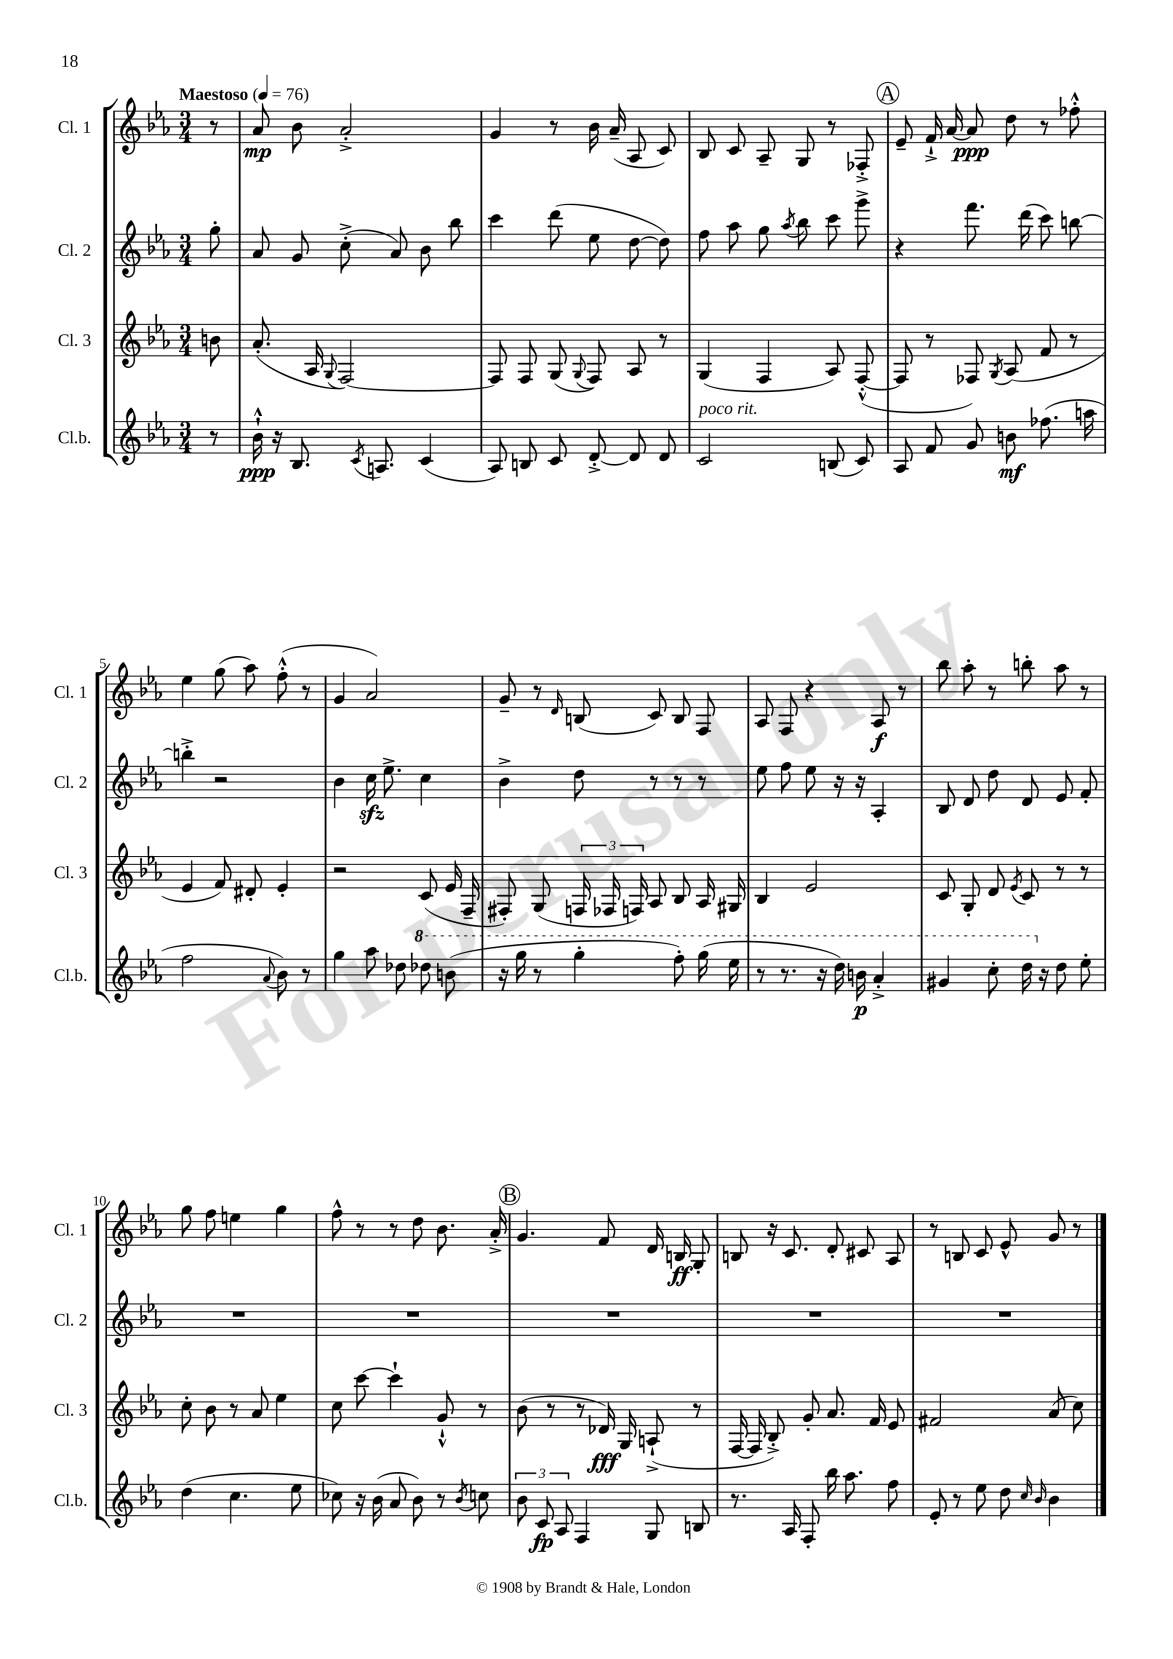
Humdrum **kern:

**kern	**dynam	**kern	**dynam	**kern	**kern	**dynam
*part4	*part4	*part3	*part3	*part2	*part1	*part1
*staff4	*staff4	*staff3	*staff3	*staff2	*staff1	*staff1
*I"Cl.b.	*	*I"Cl. 3	*	*I"Cl. 2	*I"Cl. 1	*
*I'Cl.b.	*	*I'Cl. 3	*	*I'Cl. 2	*I'Cl. 1	*
*clefG2	*	*clefG2	*	*clefG2	*clefG2	*
*k[b-e-a-]	*	*k[b-e-a-]	*	*k[b-e-a-]	*k[b-e-a-]	*
*M3/4	*	*M3/4	*	*M3/4	*M3/4	*
*MM76	*	*MM76	*	*MM76	*MM76	*
=	=	=	=	=	=	=
!	!	!	!	!	!LO:TX:a:B:t=Maestoso	!
8r	.	8bn\	.	8gg'\	8r	.
=1	=1	=1	=1	=1	=1	=1
16b-`^^\	ppp	(8.a-'/	.	8a-/	8a-/	mp
16r	.	.	.	.	.	.
8.B-/	.	.	.	8g/	8b-\	.
.	.	16A-/	.	.	.	.
.	.	8qqG/	.	.	.	.
.	.	[2F/)	.	(8cc'^\	2a-'^/	.
8qc/	.	.	.	.	.	.
8.An/	.	.	.	.	.	.
.	.	.	.	8a-/)	.	.
(4c/	.	.	.	8b-\	.	.
.	.	.	.	8bb-\	.	.
=2	=2	=2	=2	=2	=2	=2
8A-/)	.	8F/]	.	4ccc\	4g/	.
8Bn/	.	8F/	.	.	.	.
8c/	.	(8G/	.	(8ddd\	8r	.
.	.	8qqG/	.	.	.	.
[8d'^/	.	8F/)	.	8ee-\	16b-\	.
.	.	.	.	.	(16a-~/	.
8d/]	.	8A-/	.	[8dd\	8A-/	.
8d/	.	8r	.	8dd\])	8c/)	.
=3	=3	=3	=3	=3	=3	=3
!LO:TX:a:i:t=poco rit.	!	!	!	!	!	!
2c/	.	(4G/	.	8ff\	8B-/	.
.	.	.	.	8aa-\	8c/	.
.	.	4F/	.	8gg\	8A-~/	.
.	.	.	.	8qaa-/	.	.
.	.	.	.	8bb-\	8G/	.
(8Bn/	.	8A-/)	.	8ccc\	8r	.
8c/)	.	([8F'^^/	.	8ggg^\	8F-X'^/	.
!!LO:REH:place=s1:t=A
=4	=4	=4	=4	=4	=4	=4
8A-/	.	8F/]	.	4r	8e-~/	.
8f/	.	8r	.	.	16f`^/	.
.	.	.	.	.	[16a-/	.
8g/	.	8F-X/)	.	8.fff\	8a-/]	ppp
.	.	8qG/	.	.	.	.
8bn\	mf	(8A-/	.	.	8dd\	.
.	.	.	.	(16ddd\	.	.
(8.ff-X\	.	8f/	.	8ccc\)	8r	.
.	.	8r	.	[8bbn\	8ff-X'^^\	.
16aan\	.	.	.	.	.	.
!!LO:LB:g=z
=5	=5	=5	=5	=5	=5	=5
2ff\	.	4e-/	.	4bbn'^\]	4ee-\	.
.	.	8f/)	.	2r	(8gg\	.
.	.	8d#X'/	.	.	8aa-\)	.
8qqa-/	.	.	.	.	.	.
8b-\)	.	4e-'/	.	.	(8ff'^^\	.
8r	.	.	.	.	8r	.
=6	=6	=6	=6	=6	=6	=6
4gg\	.	2r	.	4b-\	4g/	.
8aa-\	.	.	.	16cczz\	2a-/)	.
.	.	.	.	8.ee-^\	.	.
8dd-X\	.	.	.	.	.	.
*8va	*	*	*	*	*	*
8ddd-X\	.	(8c/	.	4cc\	.	.
(8bbn\	.	16e-/	.	.	.	.
.	.	16F~/	.	.	.	.
=7	=7	=7	=7	=7	=7	=7
16r	.	8F#X'/)	.	4b-^\	8g~/	.
16ggg\	.	.	.	.	.	.
8r	.	(8G/	.	.	8r	.
.	.	.	.	.	16qqd/	.
4ggg'\	.	24Fn/	.	8dd\	(8Bn/	.
.	.	24F-X/	.	.	.	.
.	.	24Fn/)	.	.	.	.
.	.	8A-/	.	8r	8c/)	.
8fff'\)	.	8B-/	.	8r	8B/	.
(16ggg\	.	16A-/	.	8r	8F/	.
16eee-\	.	16G#X/	.	.	.	.
=8	=8	=8	=8	=8	=8	=8
8r	.	4B-/	.	8ee-\	8A-/	.
8.r	.	.	.	8ff\	8F/	.
.	.	2e-/	.	8ee-\	4r	.
16r	.	.	.	.	.	.
16ddd\)	.	.	.	16r	.	.
16bbn\	p	.	.	16r	.	.
4aa-'^/	.	.	.	4A-'/	8A-/	f
.	.	.	.	.	8r	.
=9	=9	=9	=9	=9	=9	=9
4gg#X/	.	8c/	.	8B-/	8bb-\	.
.	.	8G'/	.	8d/	8aa-'\	.
8ccc'\	.	8d/	.	8dd\	8r	.
.	.	8qe-/	.	.	.	.
16ddd\	.	8c/	.	8d/	8bbn'\	.
*X8va	*	*	*	*	*	*
16r	.	.	.	.	.	.
8dd\	.	8r	.	8e-/	8aa-\	.
8ee-'\	.	8r	.	8f'/	8r	.
!!LO:LB:g=z
=10	=10	=10	=10	=10	=10	=10
(4dd\	.	8cc'\	.	2.r	8gg\	.
.	.	8b-\	.	.	8ff\	.
4.cc\	.	8r	.	.	4een\	.
.	.	8a-/	.	.	.	.
.	.	4ee-\	.	.	4gg\	.
8ee-\	.	.	.	.	.	.
=11	=11	=11	=11	=11	=11	=11
8cc-X\)	.	8cc\	.	2.r	8ff^^\	.
16r	.	[8ccc\	.	.	8r	.
(16b-\	.	.	.	.	.	.
8a-/	.	4ccc`\]	.	.	8r	.
8b-\)	.	.	.	.	8dd\	.
8r	.	8g`^^/	.	.	8.b-\	.
8qb-/	.	.	.	.	.	.
8ccn\	.	8r	.	.	.	.
.	.	.	.	.	16a-'^/	.
!!LO:REH:place=s1:t=B
=12	=12	=12	=12	=12	=12	=12
12b-\	.	(8b-\	.	2.r	4.g/	.
12c/	fp	.	.	.	.	.
.	.	8r	.	.	.	.
12A-/	.	.	.	.	.	.
4F/	.	8r	.	.	.	.
.	.	16d-X/)	fff	.	8f/	.
.	.	16G/	.	.	.	.
8G/	.	(8An`^/	.	.	16d/	.
.	.	.	.	.	16Bn/	ff
8Bn/	.	8r	.	.	8G'/	.
=13	=13	=13	=13	=13	=13	=13
8.r	.	[16F/	.	2.r	8Bn/	.
.	.	16F/]	.	.	.	.
.	.	8B-'^/)	.	.	16r	.
16A-/	.	.	.	.	8.c/	.
8F'/	.	8g'/	.	.	.	.
16bb-\	.	8.a-/	.	.	8d'/	.
8.aa-\	.	.	.	.	.	.
.	.	.	.	.	8c#X/	.
.	.	16f/	.	.	.	.
8ff\	.	8e-/	.	.	8A-/	.
=14	=14	=14	=14	=14	=14	=14
8e-'/	.	2f#X/	.	2.r	8r	.
8r	.	.	.	.	8Bn/	.
8ee-\	.	.	.	.	8c/	.
8dd\	.	.	.	.	8e-^^/	.
16qqcc/	.	.	.	.	.	.
16qqb-/	.	.	.	.	.	.
4b-\	.	(8a-/	.	.	8g/	.
.	.	8cc\)	.	.	8r	.
==	==	==	==	==	==	==
*-	*-	*-	*-	*-	*-	*-
